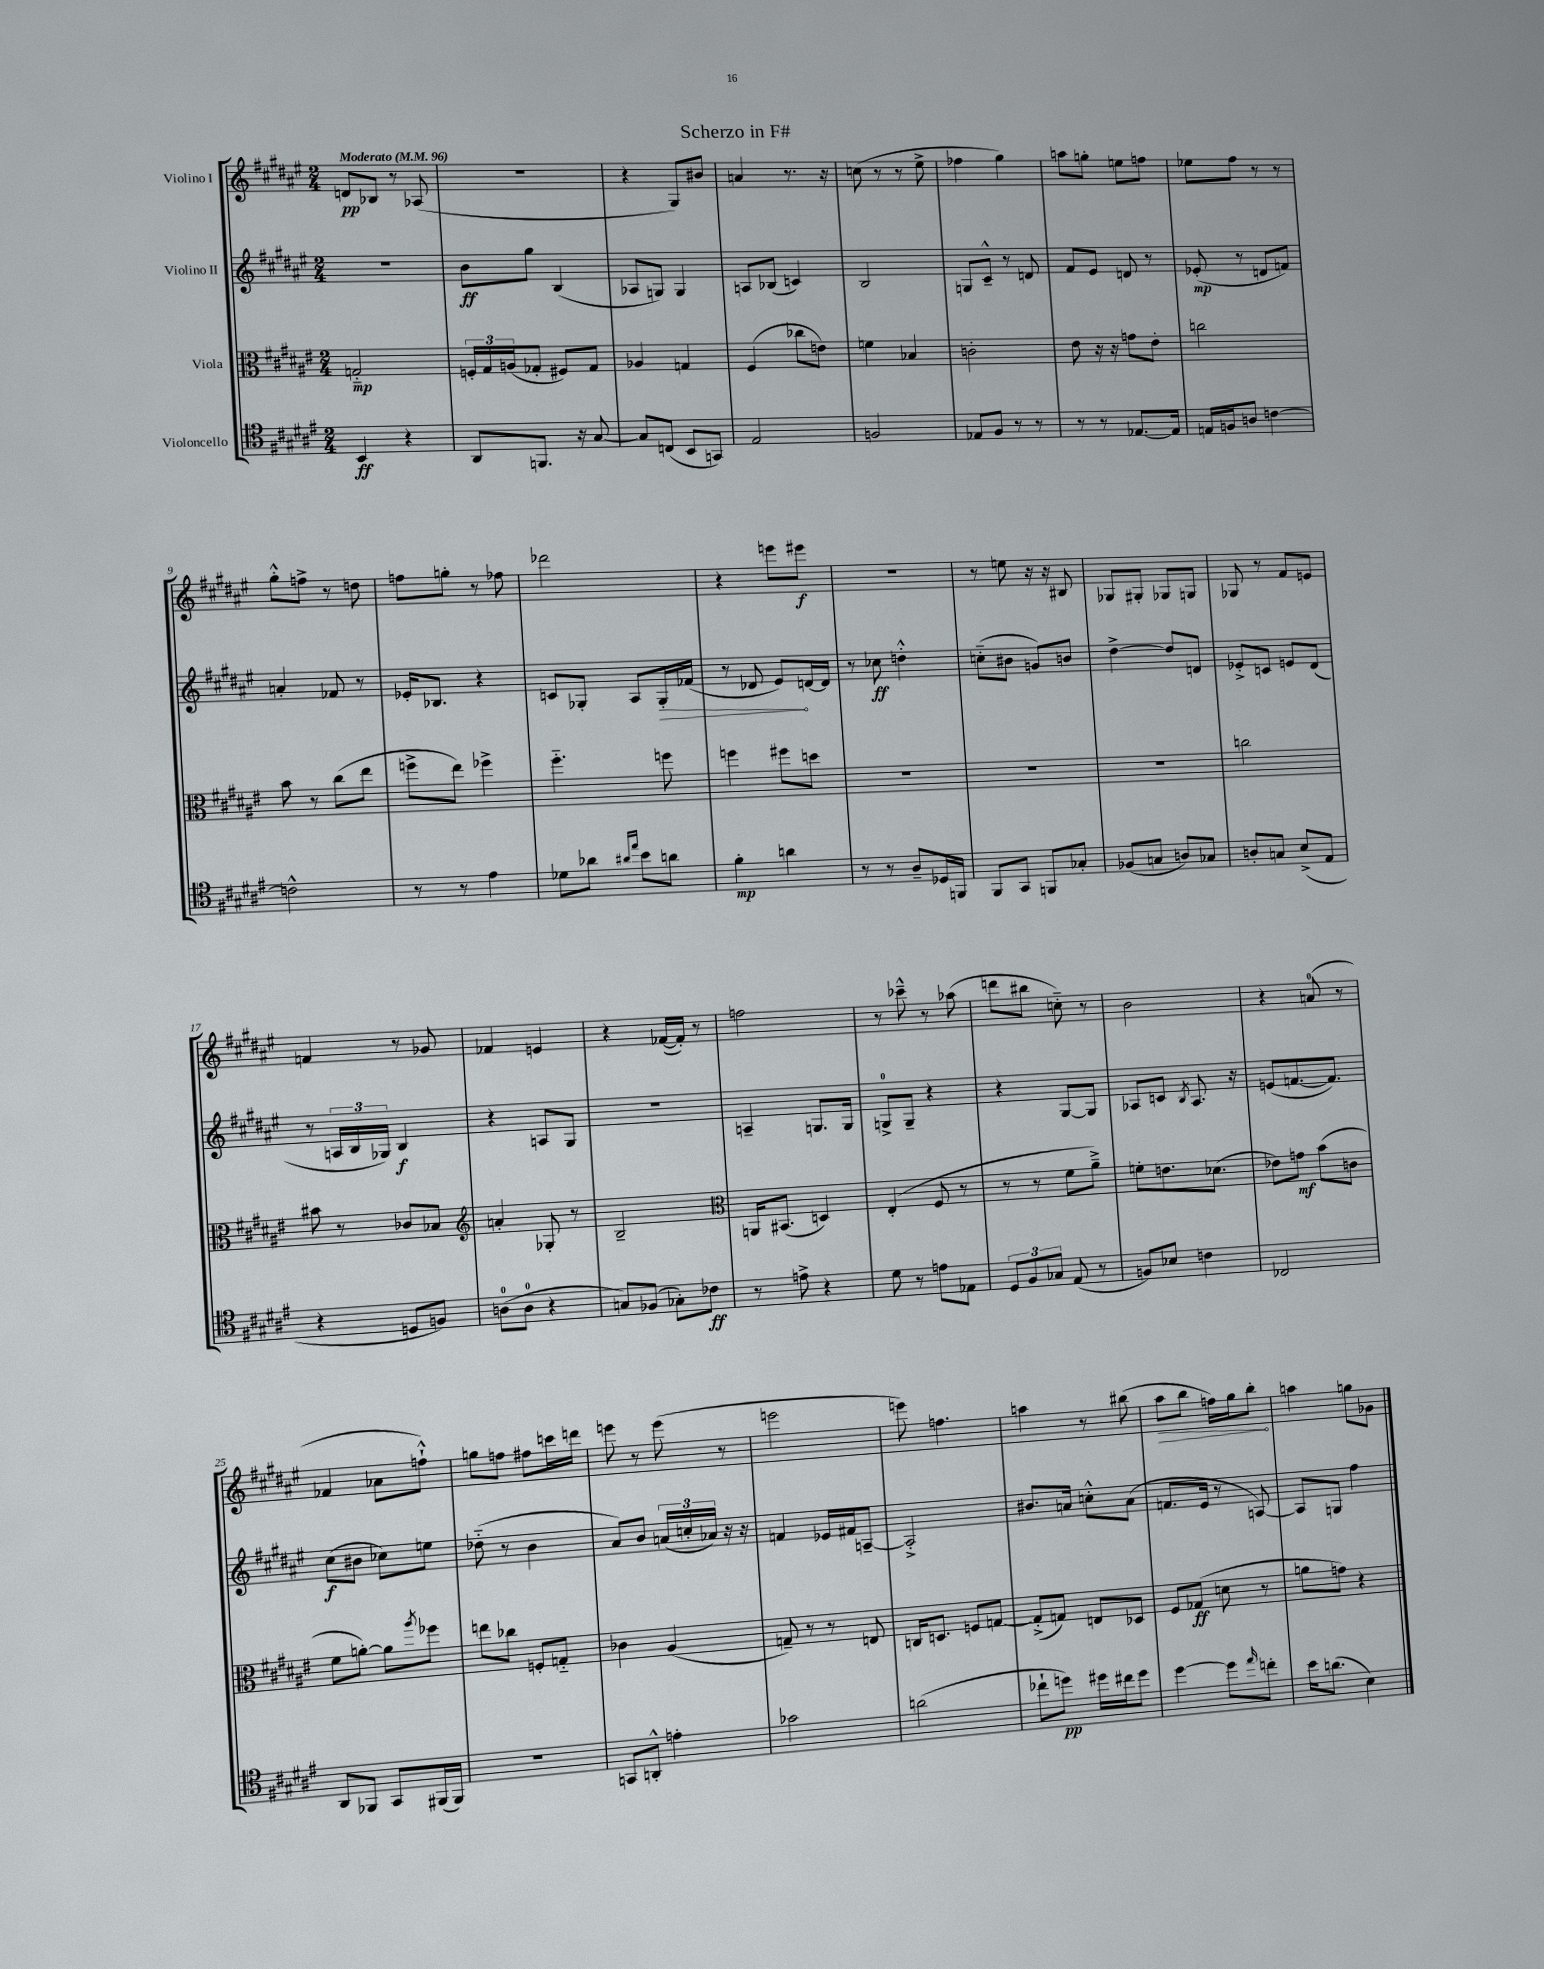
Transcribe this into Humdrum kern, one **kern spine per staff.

**kern	**kern	**kern	**kern
*staff4	*staff3	*staff2	*staff1
*clefC4	*clefC3	*clefG2	*clefG2
*k[f#c#g#d#a#e#]	*k[f#c#g#d#a#e#]	*k[f#c#g#d#a#e#]	*k[f#c#g#d#a#e#]
*M2/4	*M2/4	*M2/4	*M2/4
*MM96	*MM96	*MM96	*MM96
4BB	2G'~	2r	8d
.	.	.	8B-
4r	.	.	8r
.	.	.	(8A-
=	=	=	=
8AA#	24F'	8b	2r
.	24G#	.	.
.	(24A	.	.
8.FF	8G-'	8gg#	.
.	8F#)	(4B	.
16r	.	.	.
[8G#	8G-	.	.
=	=	=	=
8G#]	4A-	8A-	4r
(8C	.	8G)	.
8BB	4G	4G	8G#)
8GG)	.	.	8b#
=	=	=	=
2E#	(4F#	8A	4a
.	.	(8B-	.
.	8cc-	4c)	8.r
.	8e)	.	.
.	.	.	16r
=	=	=	=
2F	4f	2B	(8cc
.	.	.	8r
.	4B-	.	8r
.	.	.	8ee#^
=	=	=	=
8E-	2c'	8G	4ff-
8F#	.	8c#~^^	.
8r	.	8r	4gg#)
8r	.	8d	.
=	=	=	=
8r	8e#	8f#	8aa
8r	16r	8e#	8gg'
.	16r	.	.
[8.E-	8g	8d	8ee
.	8e#'	8r	8ff
16E-]	.	.	.
=	=	=	=
16E	2cc	(8e-'	8ee-
16F	.	.	.
8A	.	8r	8ff#
[4c	.	8d	8r
.	.	8f)	8r
=	=	=	=
2c^^]	8b	4a'	8gg#'^^
.	8r	.	8ff^
.	(8cc#	8f-	8r
.	8ee#	8r	8dd
=	=	=	=
8r	8ff^	16e-'	8ff
.	.	8.B-	.
8r	8ee#)	.	8gg'
4e#	4ff-^	4r	8r
.	.	.	8ff-
=	=	=	=
8d-	4.ff#'~	8c	2ddd-
8a-	.	8G-'	.
16qqa#	.	.	.
16qqee#	.	.	.
8b	.	8A#	.
8a	8ff	16G-'	.
.	.	(16f-	.
=	=	=	=
4f#'	4ff	8r	4r
.	.	8d-	.
4a	8ff#	8e#)	8eee
.	8dd	[16d	8eee#
.	.	16d]	.
=	=	=	=
8r	2r	8r	2r
8r	.	8cc-	.
8A#~	.	4dd'^^	.
16D-	.	.	.
16FF	.	.	.
=	=	=	=
8FF#	2r	(8cc'~	8r
8GG#	.	8b#	8ee
8FF	.	8g)	16r
.	.	.	16r
8G-'	.	8b	8B#
=	=	=	=
(8F-	2r	[4dd#^	8G-
8G	.	.	8G#'
8A)	.	8dd#]	8G-
8G-	.	8d	8G
=	=	=	=
8A'	2cc	8e-'^	8G-
8G	.	8c	8r
(8B^	.	8e	8f#
8E#	.	(8d#	8e
=	=	=	=
4r	8b#	8r	4f
.	8r	24A	.
.	.	24B	.
.	.	24G-)	.
8D	8c-	4B	8r
8F)	8B-	.	8g-
=	=	=	=
*	*clefG2	*	*
(8A	4a'	4r	4f-
8A	.	.	.
4r	8G-'	8A	4e
.	8r	8G#	.
=	=	=	=
8G)	2B~	2r	4r
(8F-	.	.	.
8G-')	.	.	([16f-
.	.	.	16f-'])
8c-	.	.	8r
=	=	=	=
*	*clefC3	*	*
8r	16AA	4A~	2ff
.	(8.BB#	.	.
8e^	.	.	.
4r	4D)	8.G	.
.	.	16G	.
=	=	=	=
8d#	(4E#'	8G^	8r
8r	.	8G~	8ccc-~^^
8e	8F#	4r	8r
8E-	8r	.	(8aa-
=	=	=	=
12D#	8r	4r	8ddd
12F#	.	.	.
.	8r	.	8bb#
12G-	.	.	.
(8E#	8f#	[8G#	8cc'~)
8r	8a#~^)	8G#]	8r
=	=	=	=
8F)	8f'	8A-	2b
8B-	8.e	8c	.
.	.	8qB	.
4c	.	8.A-	.
.	(8.d-	.	.
.	.	16r	.
=	=	=	=
2C-	8e-)	(8e	4r
.	8g	[8.f	.
.	(8b	.	(8a
.	.	8.f])	.
.	8c	.	8r
=	=	=	=
8AA#	8f#	(8cc#	4f-
8FF-	[8a')	8b#	.
8GG#	8a]	8cc-)	8a-
.	8qaa#	.	.
(16FF#	8ff-	8ee	8ff`^^)
16FF#)	.	.	.
=	=	=	=
2r	8ee	(8dd-'~	8gg
.	8cc-	8r	8ff
.	8F'	4b	8ff#
.	8G'~	.	16ccc
.	.	.	16ddd
=	=	=	=
8GG	4c-	8a#)	8eee
8AA'^^	.	8b	8r
4e'	(4A#	(24a	(8eee
.	.	24cc'	.
.	.	24a-)	.
.	.	16r	8r
.	.	16r	.
=	=	=	=
2g-	8G~)	4f	2eee
.	8r	.	.
.	8r	16e-	.
.	.	16f#	.
.	8E	[8A~	.
=	=	=	=
(2a	16C	2A'^]	8eee)
.	8.D	.	.
.	.	.	4.ff
.	8F	.	.
.	[8G	.	.
=	=	=	=
8cc-`	(8G'^]	8.b#	4aa
8dd)	8G)	.	.
.	.	16a	.
16dd#	8E	8cc'^^	8r
16cc#	.	.	.
8dd#	8D-	(8a	(8bb#
=	=	=	=
[4dd#	8F#	8.f	8aa#
.	(8G-	.	8bb
.	.	16e#	.
8dd#]	8d	8r	16ff)
.	.	.	16gg#
16qqee#	.	.	.
8cc'	8r	[8A)	8bb'
=	=	=	=
16b	8a	8A]	4aa
(8.a	.	.	.
.	8g)	8G	.
4B)	4r	4ff#	8gg
.	.	.	8g-
==	==	==	==
*-	*-	*-	*-
